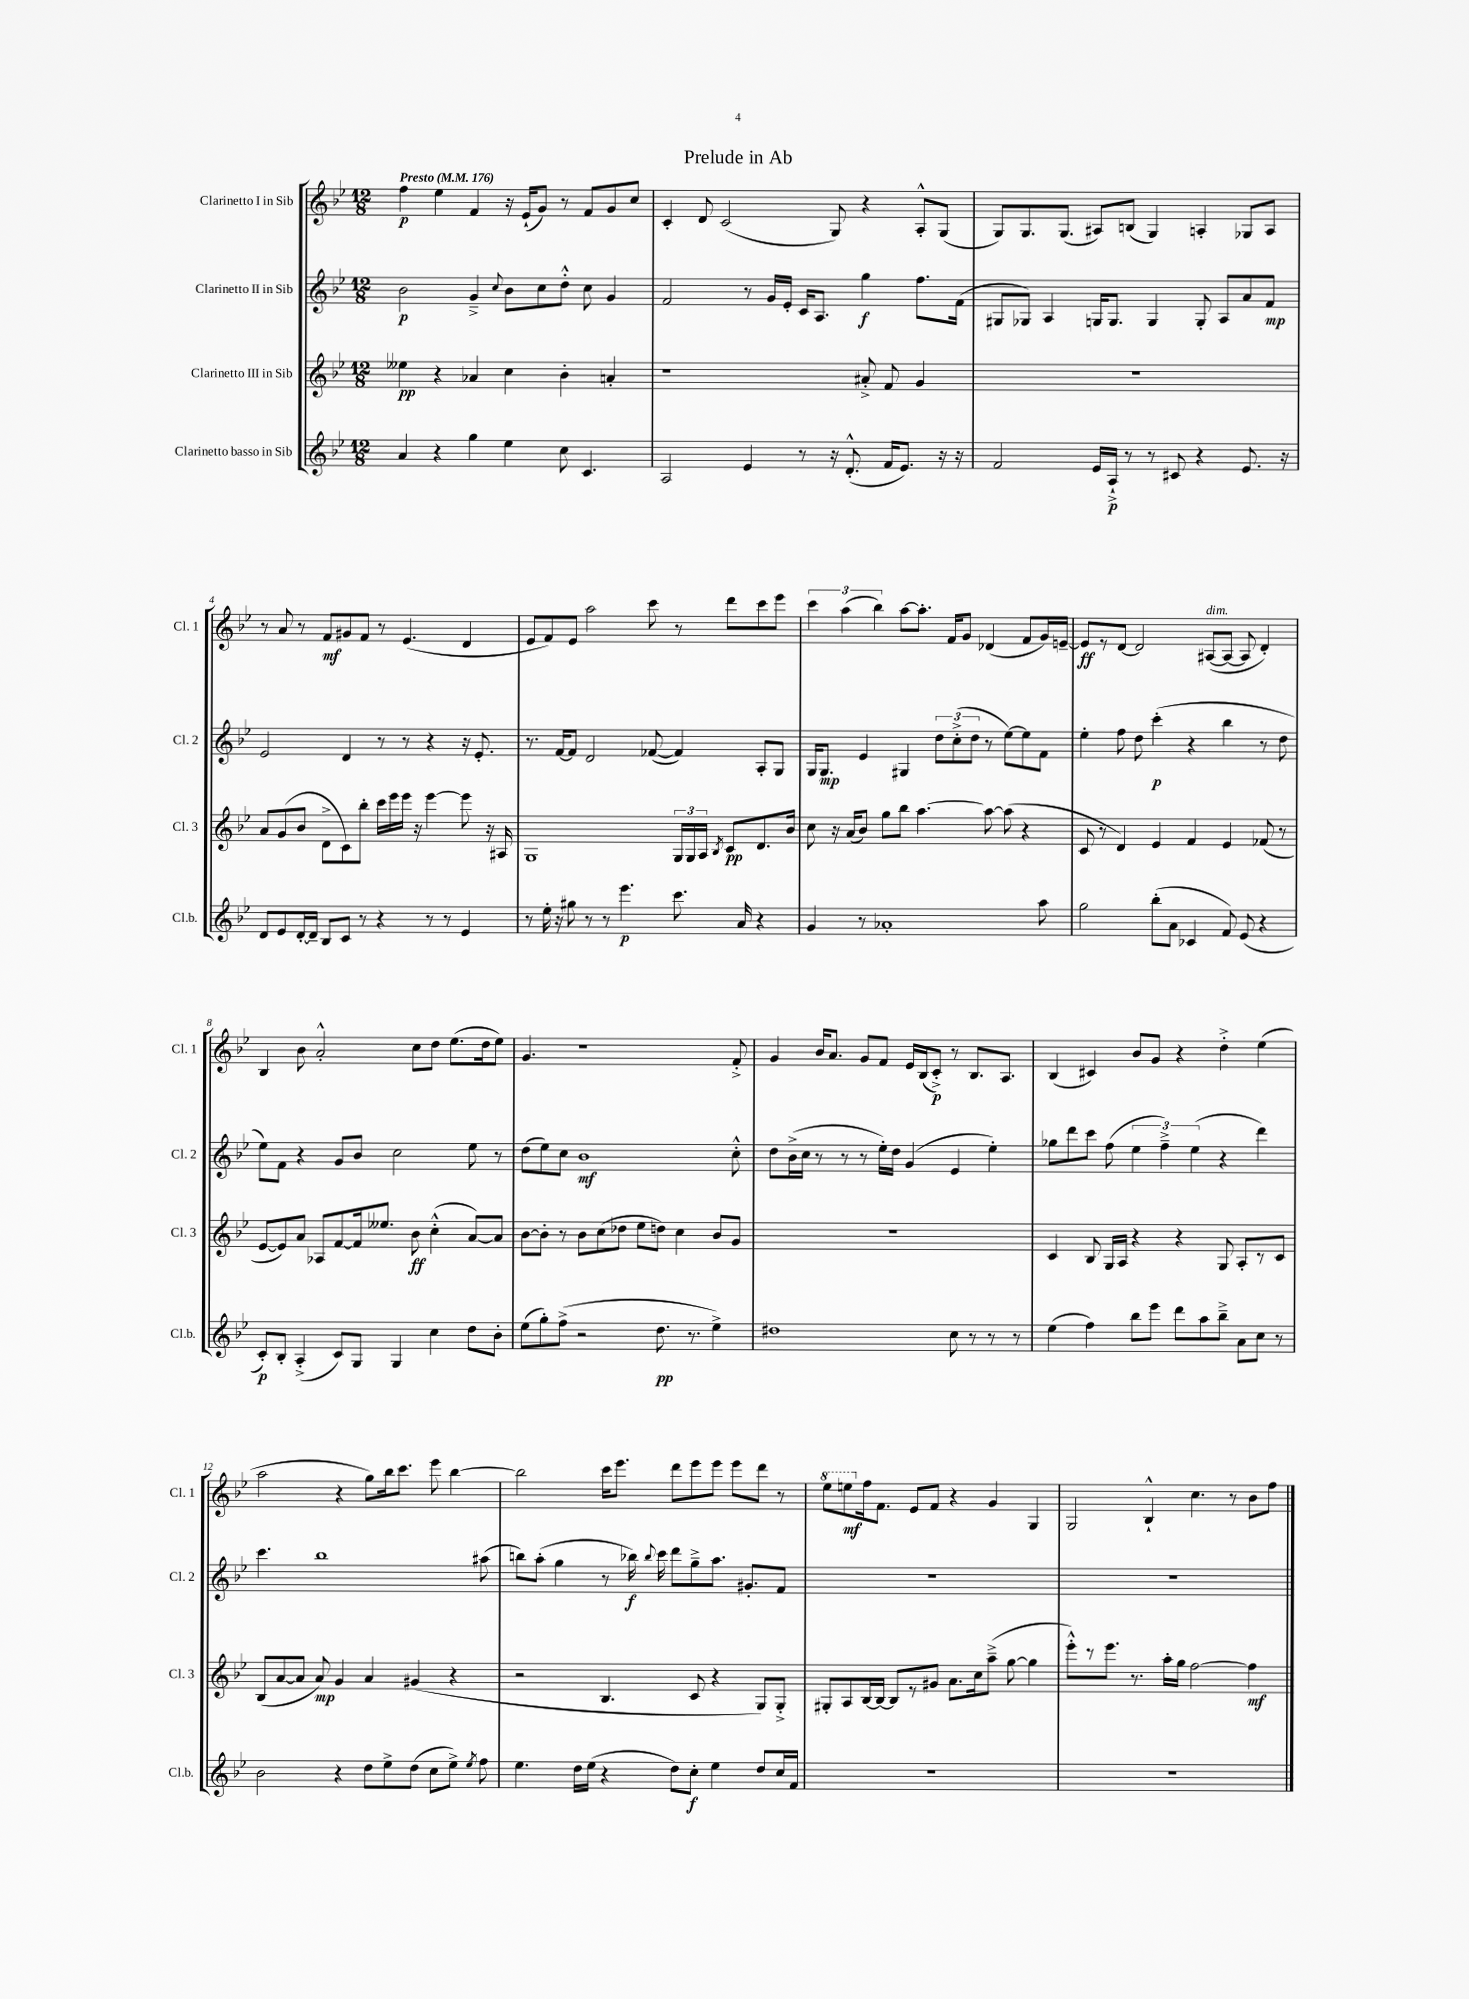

**kern	**kern	**kern	**kern
*staff4	*staff3	*staff2	*staff1
*clefG2	*clefG2	*clefG2	*clefG2
*k[b-e-]	*k[b-e-]	*k[b-e-]	*k[b-e-]
*M12/8	*M12/8	*M12/8	*M12/8
*MM176	*MM176	*MM176	*MM176
4a	4ee--	2b-	4ff
4r	4r	.	4ee-
4gg	4a-	4g~^	4f
.	.	8qqcc	.
4ee-	4cc	8b-	16r
.	.	.	(16e-`
.	.	8cc	8g)
8cc	4b-'	8dd'^^	8r
4.c	.	8cc	8f
.	4a'	4g	8g
.	.	.	8cc
=	=	=	=
2A	1r	2f	4c'
.	.	.	8d
.	.	.	(2c
4e-	.	8r	.
.	.	16g	.
.	.	16e-'	.
8r	.	16c	.
.	.	8.A	.
16r	.	.	8G)
(8.d'^^	.	.	.
.	8a#'^	4gg	4r
16f	8f	.	.
8.e-)	.	.	.
.	4g	8.ff	8A'^^
16r	.	.	(8G
16r	.	(16f	.
=	=	=	=
2f	1.r	8G#	8G)
.	.	8G-)	8.G
.	.	4A	.
.	.	.	(8.G
16e-	.	16G	8A#)
16A`^	.	8.G	.
8r	.	.	(8B
8r	.	4G	4G)
8c#	.	.	.
4r	.	8G'	4A'
.	.	8A	.
8.e-	.	8a	8G-
.	.	8f	8A
16r	.	.	.
=	=	=	=
8d	8a	2e-	8r
8e-	(8g	.	8a
[16d'	8b-	.	8r
16d~]	.	.	.
8B-	8d^	.	8f
8c	8c)	4d	8g#
8r	8bb-'	.	8f
4r	16ccc	8r	8r
.	16eee-	.	.
.	16eee-	8r	(4.e-
.	16r	.	.
8r	[4eee-	4r	.
8r	.	.	.
4e-	8eee-]	16r	4d
.	.	8.e-'	.
.	16r	.	.
.	16A#	.	.
=	=	=	=
8r	1G	8.r	8e-
16ee-'	.	.	8f)
16r	.	[16f	.
8gg#	.	8f]	8e-
8r	.	2d	2aa
8r	.	.	.
4.eee-	.	.	.
.	.	([8f-	8ccc
8.ccc	24G	4f-])	8r
.	24G	.	.
.	24A	.	.
.	8qB-	.	.
.	8c	.	8ddd
16a	.	.	.
4r	8.d	8A'	8ccc
.	.	8G	8eee-
.	16b-	.	.
=	=	=	=
4g	8cc	16G	6ccc
.	.	8.G	.
.	16r	.	.
.	.	.	(6aa
.	(16a	.	.
8r	8b-)	4e-	.
.	.	.	6bb-)
1a-'	8gg	.	.
.	8bb-	4G#	[8aa
.	[4.aa	.	8.aa']
.	.	12dd	.
.	.	.	16f
.	.	(12cc'^	.
.	.	.	8g
.	.	12dd	.
.	8aa_	8r	(4d-
.	(8aa]	[8ee-)	.
.	4r	8ee-]	8f
8aa	.	8f	16g)
.	.	.	[16e~
=	=	=	=
2gg	8c	4ee-'	8e]
.	8r	.	8r
.	4d)	8ff	[8d
.	.	8dd	2d]
(8bb-'	4e-	(4ccc'	.
8a	.	.	.
4c-	4f	4r	.
.	.	.	([8A#
8f)	4e-	4bb-	8A#_
(8e-	.	.	8A#]
4r	(8f-	8r	4d')
.	8r	8dd	.
=	=	=	=
8c')	[8e-	8ee-)	4B-
8B-'	8e-])	8f	.
(4A'^	8a	4r	8b-
.	8A-	.	2a'^^
8c)	[8f	8g	.
8G	16f]	8b-	.
.	8.ee--	.	.
4G	.	2cc	.
.	8b-	.	8cc
4cc	(4cc'^^	.	8dd
.	.	.	(8.ee-
8dd	[8a)	8ee-	.
.	.	.	16dd
8b-'	8a]	8r	8ee-)
=	=	=	=
(8ee-	[8b-	(8dd	4.g
8gg')	8b-']	8ee-)	.
(8ff^	8r	8cc	.
2r	8b-	1b-	1r
.	(8cc	.	.
.	8dd-	.	.
.	8ee-	.	.
8.dd	8dd)	.	.
.	4cc	.	.
8.r	.	.	.
4ee-^)	8b-	.	.
.	8g	8cc'^^	8f'^
=	=	=	=
1dd#	1.r	8dd	4g
.	.	(16b-^	.
.	.	16cc	.
.	.	8r	16b-
.	.	.	8.a
.	.	8r	.
.	.	8r	8g
.	.	16ee-')	8f
.	.	16dd	.
.	.	(4g	16e-
.	.	.	(16B-
.	.	.	8c'^)
8cc	.	4e-	8r
8r	.	.	8.B-
8r	.	4ee-')	.
.	.	.	8.A
8r	.	.	.
=	=	=	=
(4ee-	4c	8gg-	(4B-
.	.	8ddd	.
4ff)	8B-	8ccc	4c#)
.	16G	(8ff	.
.	16A	.	.
8bb-	4r	6ee-	8b-
8eee-	.	.	8g
.	.	6ff~^)	.
8ddd	4r	.	4r
.	.	(6ee-	.
8aa	.	.	.
8bb-~^	8G	4r	4dd'^
8a	8A'	.	.
8cc	8r	4ddd)	(4ee-
8r	8c	.	.
=	=	=	=
2b-	(8B-	4.ccc	2aa
.	[8a	.	.
.	8a]	.	.
.	8a)	1bb-	.
4r	4g	.	4r
8dd	4a	.	8gg)
8ee-^	.	.	16bb-
.	.	.	8.ccc
(8dd	(4g#	.	.
8cc	.	.	8eee-
8ee-^)	4r	.	[4bb-
8qee-	.	.	.
8ff	.	(8aa#	.
=	=	=	=
4.ee-	2r	8bb)	2bb-]
.	.	(8aa'	.
.	.	4gg	.
16dd	.	.	.
(16ee-	.	.	.
4r	4.B-	8r	16ccc
.	.	.	8.eee-
.	.	16bb-)	.
.	.	8qqbb-	.
.	.	16ccc	.
8dd)	.	8ddd	8ddd
8cc'	8c	8gg~^	8eee-
4ee-	4r	8.aa	8eee-
.	.	.	8eee-
.	.	8.g#'	.
8dd	8G)	.	8ddd
16cc	8G'^	8f	8r
16f	.	.	.
=	=	=	=
1.r	8G#'	1.r	8eee-
.	8A	.	8eee
.	[16B-	.	16ff
.	16B-_	.	8.f
.	8B-]	.	.
.	8r	.	8e-
.	8g#	.	8f
.	8.a	.	4r
.	16cc	.	.
.	(8aa~^	.	4g
.	[8gg	.	.
.	4gg]	.	4G
=	=	=	=
1.r	8eee-'^^)	1.r	2G
.	8r	.	.
.	8.eee-	.	.
.	8.r	.	.
.	.	.	4B-`^^
.	16aa'	.	.
.	16gg	.	.
.	[2ff	.	4.cc
.	.	.	8r
.	4ff]	.	8b-
.	.	.	8ff
==	==	==	==
*-	*-	*-	*-
